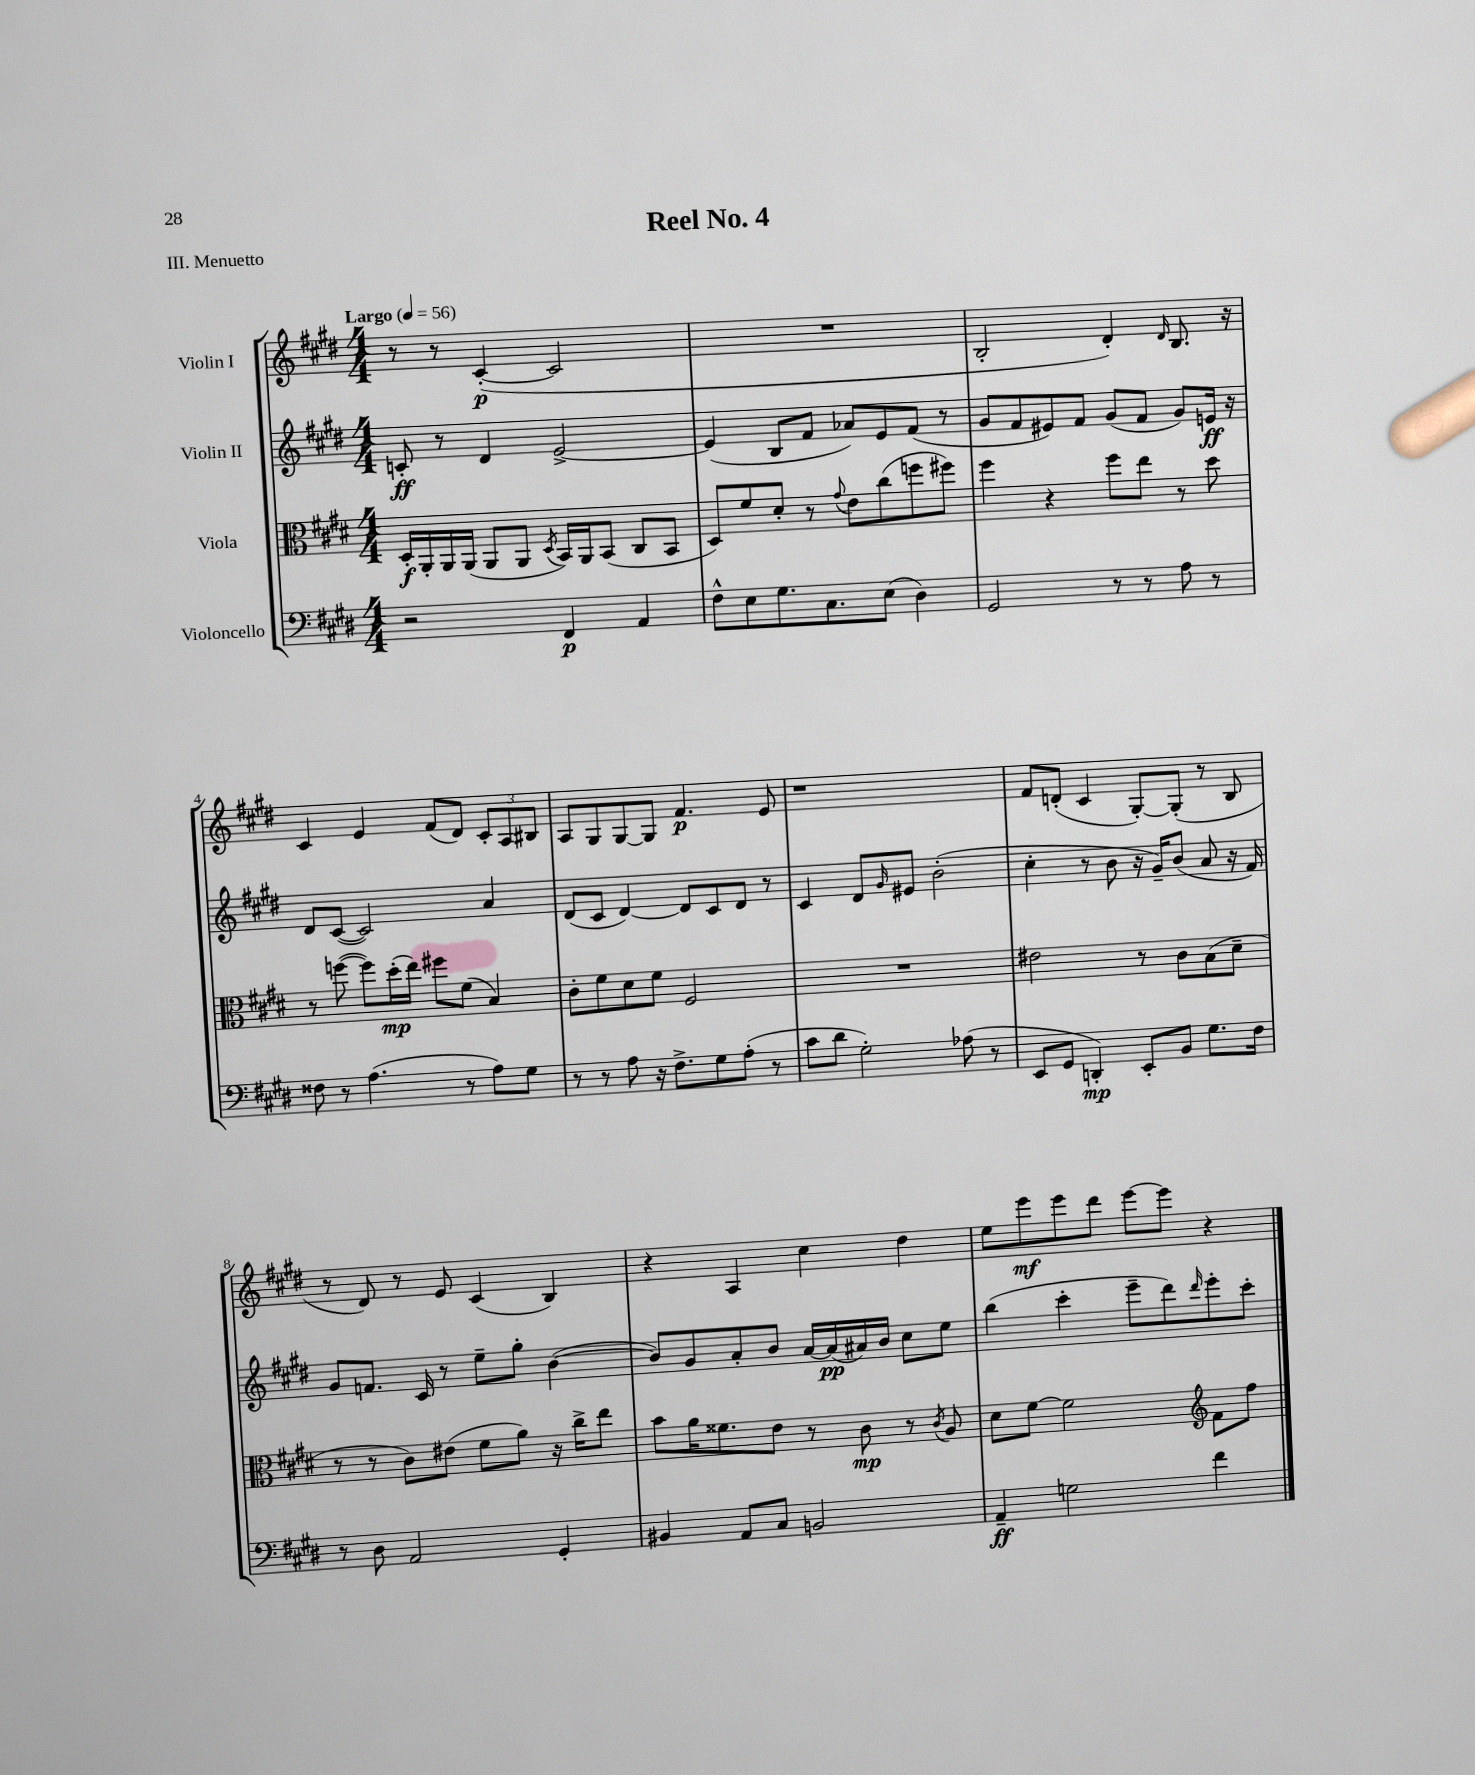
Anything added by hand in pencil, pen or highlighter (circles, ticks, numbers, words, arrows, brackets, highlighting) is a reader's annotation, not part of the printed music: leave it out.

**kern	**kern	**kern	**kern
*staff4	*staff3	*staff2	*staff1
*clefF4	*clefC3	*clefG2	*clefG2
*k[f#c#g#d#]	*k[f#c#g#d#]	*k[f#c#g#d#]	*k[f#c#g#d#]
*M4/4	*M4/4	*M4/4	*M4/4
*MM56	*MM56	*MM56	*MM56
2r	16D#'/LL	8c'/	8r
.	16AA'/	.	.
.	16AA/	8r	8r
.	(16AA/JJ	.	.
.	8AA/L	4d#/	([4c#'/
.	8AA/J	.	.
.	8qD#/	.	.
4FF#/	16BB/LL)	[2e^/	2c#/]
.	16AA/J	.	.
.	(8BB/J	.	.
4AA/	8C#/L	.	.
.	8BB/J	.	.
=	=	=	=
8F#^^\L	8D#/L)	(4e/]	1r
8E\	8f#/	.	.
8.G#\	8d#'/J	8B/L	.
.	8r	8f#/J	.
8.C#\	.	.	.
.	8qqg#/	.	.
.	8e\L	8a-/L)	.
(8E\J	(8cc#\	8e/	.
4D#\)	8ff\	(8f#/J	.
.	8ff#\J)	8r	.
=	=	=	=
2GG#/	4ff#\	8g#/L	2B'/
.	.	8f#/	.
.	4r	8e#/)	.
.	.	8f#/J	.
8r	8ff#\L	(8g#/L	4d#'/)
8r	8ee\J	8f#/J	.
.	.	.	16qqd#/
8A\	8r	8g#/L)	8.B/
8r	8dd#\	16e/Jk	.
.	.	16r	16r
=	=	=	=
8F##\	8r	8d#/L	4c#/
8r	([8ff\	([8c#/J	.
(4.A\	8ff\]L)	2c#/])	4e/
.	(16dd#'\L	.	.
.	16ee\JJ)	.	.
.	8ff#\L	.	(8f#/L
8r	(8f#\J	.	8d#/J)
8A\L)	4B/)	4a/	12c#'/L
.	.	.	12A/
8G#\J	.	.	.
.	.	.	12B#/J
=	=	=	=
8r	8c#'\L	(8d#/L	8A/L
8r	8f#\	8c#/J	8G#/
8A\	8d#\	[4d#/)	[8G#/
16r	8f#\J	.	8G#/]J
8.F#^\L	.	.	.
.	2F#/	8d#/]L	4.f#/
8G#\	.	8c#/	.
(8A'\J	.	8d#/J	.
8r	.	8r	8e/
=	=	=	=
8c#\L	1r	4c#/	1r
8d#\J	.	.	.
2G#'\)	.	8d#/L	.
.	.	16qqg#/	.
.	.	8e#/J	.
.	.	(2b'\	.
(8A-\	.	.	.
8r	.	.	.
=	=	=	=
8EE/L	2e#\	4cc#'\	8f#/L
8GG#/J	.	.	(8d'/J
4DD'/)	.	8r	4c#/
.	.	8b\	.
8EE'/L	8r	16r	[8G#'/L)
.	.	16g#~/LK)	.
8BB/J	8c#\L	(8b/J	(8G#'/]J
8.G#\L	(8B\	8a/	8r
.	8d#~\J	16r	8B/
16F#\Jk	.	16f#/)	.
=	=	=	=
8r	8r	8g#/L	8r
8D#\	8r	8.f/J	8d#/)
2AA/	8c#\L)	.	8r
.	.	16c#/	.
.	(8e#\J	8r	8e/
.	8f#\L	8ee~\L	(4c#/
.	8a\J)	8gg#'\J	.
4GG#'/	16r	([4b\	4B/)
.	16cc#^\LK	.	.
.	8ee\J	.	.
=	=	=	=
4BB#/	8b\L	8b/]L)	4r
.	16a\K	8g#/	.
.	8.f##\	.	.
8AA/L	.	8a'/	4A/
8C#/J	8e\J	8b/J	.
2BB/	8r	[16a/LL	4cc#\
.	.	(16a/]	.
.	8c#\	16a#/)	.
.	.	16b/JJ	.
.	8r	8cc#\L	4dd#\
.	8qc#/	.	.
.	8A/	8ee\J	.
=	=	=	=
4AA~/	8d#\L	(4bb\	8ee\L
.	[8f#\J	.	8eee\
2G\	2f#\]	4ccc#'\	8eee\
.	.	.	8ddd#\J
.	.	8eee~\L	[8eee\L
.	.	8ddd#\)	8eee\]J
*	*clefG2	*	*
.	.	16qqddd#/	.
4f#\	8f#\L	8eee'\	4r
.	8ff#\J	8ccc#'\J	.
==	==	==	==
*-	*-	*-	*-
